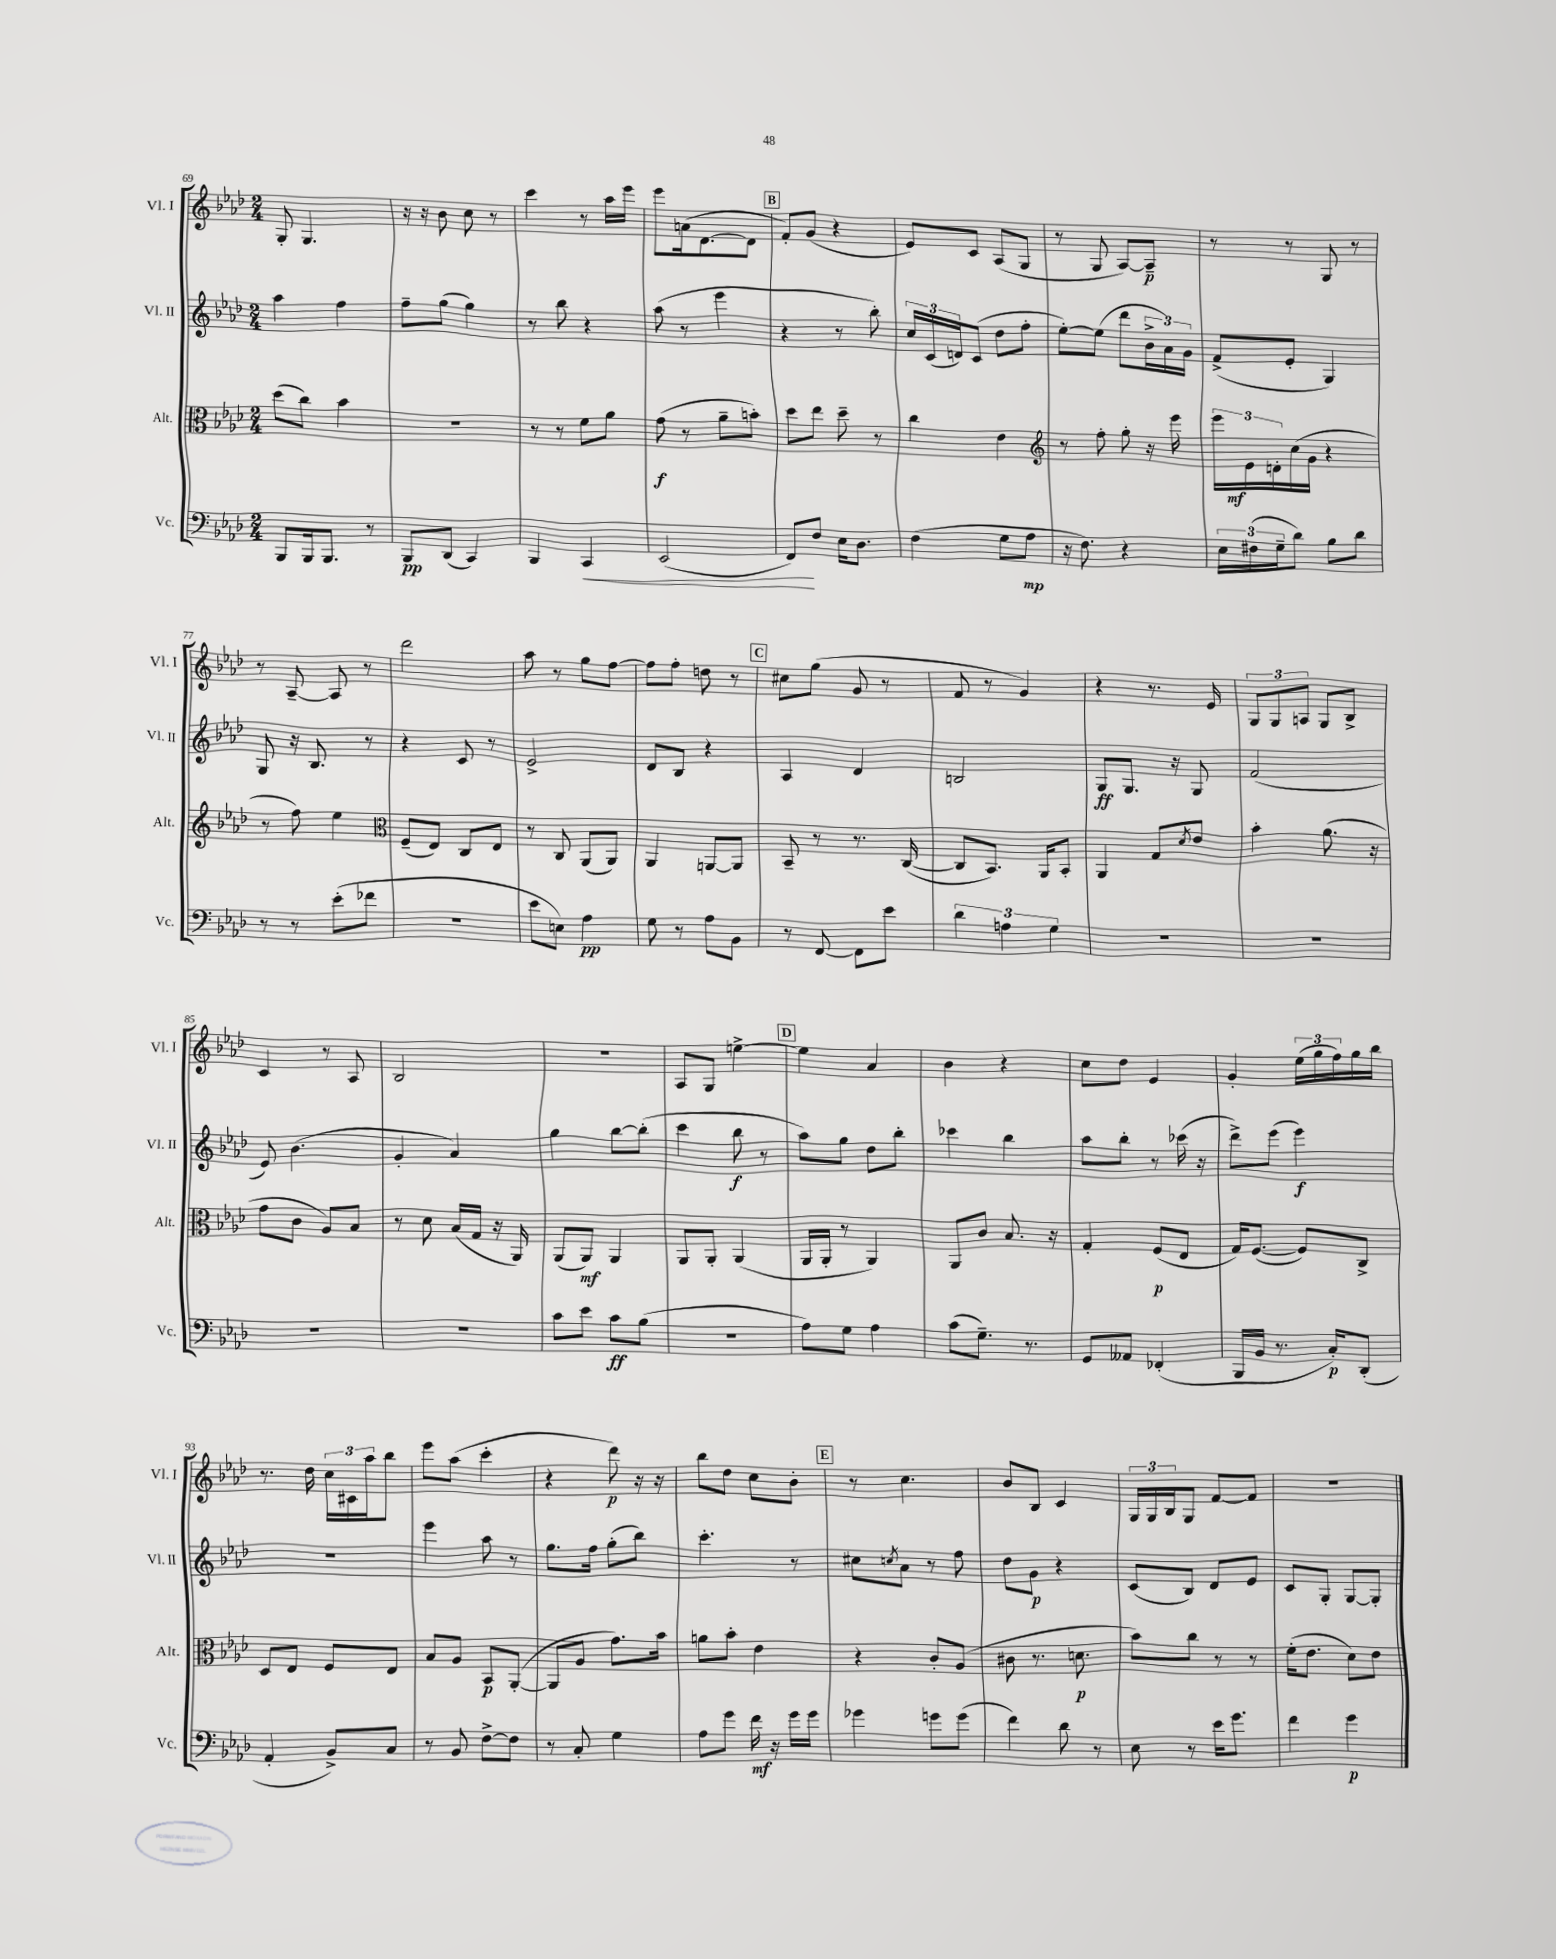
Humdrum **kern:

**kern	**dynam	**kern	**dynam	**kern	**dynam	**kern	**dynam
*part4	*part4	*part3	*part3	*part2	*part2	*part1	*part1
*staff4	*staff4	*staff3	*staff3	*staff2	*staff2	*staff1	*staff1
*I"Vc.	*	*I"Alt.	*	*I"Vl. II	*	*I"Vl. I	*
*I'Vc.	*	*I'Alt.	*	*I'Vl. II	*	*I'Vl. I	*
*clefF4	*	*clefC3	*	*clefG2	*	*clefG2	*
*k[b-e-a-d-]	*	*k[b-e-a-d-]	*	*k[b-e-a-d-]	*	*k[b-e-a-d-]	*
*M2/4	*	*M2/4	*	*M2/4	*	*M2/4	*
=69	=69	=69	=69	=69	=69	=69	=69
8BBB-/L	.	(8dd-\L	.	4aa-\	.	8G'/	.
16BBB-/k	.	8cc\J)	.	.	.	4.G/	.
8.BBB-/J	.	.	.	.	.	.	.
.	.	4b-\	.	4ff\	.	.	.
8r	.	.	.	.	.	.	.
=70	=70	=70	=70	=70	=70	=70	=70
8BBB-/L	pp	2r	.	8ff~\L	.	16r	.
.	.	.	.	.	.	16r	.
(8DD-/J	.	.	.	(8gg\J	.	8b-\	.
4CC/)	.	.	.	4gg\)	.	8cc\	.
.	.	.	.	.	.	8r	.
=71	=71	=71	=71	=71	=71	=71	=71
4BBB-/	.	8r	.	8r	.	4ccc\	.
.	.	8r	.	8bb-\	.	.	.
!	!LO:HP:b	!	!	!	!	!	!
4CC/	<	8f\L	.	4r	.	8r	.
.	.	8a-\J	.	.	.	16aa-\LL	.
.	.	.	.	.	.	16eee-\JJ	.
=72	=72	=72	=72	=72	=72	=72	=72
(2EE-/	.	(8g\	f	(8aa-\	.	8eee-\L	.
.	.	8r	.	8r	.	(16an\k	.
.	.	.	.	.	.	[8.d-\	.
.	.	8a-~\L	.	4eee-\	.	.	.
.	.	8bn'\J)	.	.	.	8d-\J]	.
!!LO:REH:place=s1:t=B
=73	=73	=73	=73	=73	=73	=73	=73
8FF/L)	.	8dd-\L	.	4r	.	8f'/L)	.
8F/J	[	8ee-\J	.	.	.	(8g/J	.
16E-\KL	.	8dd-~\	.	8r	.	4r	.
8.D-\J	.	.	.	.	.	.	.
.	.	8r	.	8bb-'\)	.	.	.
=74	=74	=74	=74	=74	=74	=74	=74
(4F\	.	4cc\	.	24cc/LL	.	8e-/L)	.
.	.	.	.	(24c/	.	.	.
.	.	.	.	24dn/J)	.	.	.
.	.	.	.	(8c/J	.	8c/J	.
8G\L	.	4e-\	.	8dd-\L	.	(8A-/L	.
8A-\J	mp	.	.	8ff'\J	.	8G/J	.
=75	=75	=75	=75	=75	=75	=75	=75
*	*	*clefG2	*	*	*	*	*
16r	.	8r	.	[8ee-'\L)	.	8r	.
8.F\)	.	.	.	.	.	.	.
.	.	8ff'\	.	(8ee-\J]	.	8G/	.
4r	.	8gg'\	.	8ddd-\L	.	[8A-/L)	.
.	.	16r	.	24b-^\L	.	8A-~/J]	p
.	.	.	.	24a-\)	.	.	.
.	.	16eee-\	.	.	.	.	.
.	.	.	.	24g\JJ	.	.	.
=76	=76	=76	=76	=76	=76	=76	=76
24E-\LL	.	24eee-\LL	.	(8f^/L	.	8r	.
(24F#X\	.	24e-\	mf	.	.	.	.
24G~\J	.	24dn'\	.	.	.	.	.
8d-\J)	.	(16cc\	.	8e-'/J	.	8r	.
.	.	16g\JJ	.	.	.	.	.
8B-\L	.	4r	.	4G/)	.	8G/	.
8d-\J	.	.	.	.	.	8r	.
!!LO:LB:g=z
=77	=77	=77	=77	=77	=77	=77	=77
8r	.	8r	.	8G/	.	8r	.
8r	.	8ff\)	.	16r	.	[8A-~/	.
.	.	.	.	8.B-/	.	.	.
(8e-'\L	.	4ee-\	.	.	.	8A-/]	.
8f-X\J	.	.	.	8r	.	8r	.
=78	=78	=78	=78	=78	=78	=78	=78
*	*	*clefC3	*	*	*	*	*
2r	.	(8F~/L	.	4r	.	2ddd-\	.
.	.	8E-/J)	.	.	.	.	.
.	.	8C/L	.	8c/	.	.	.
.	.	8E-/J	.	8r	.	.	.
=79	=79	=79	=79	=79	=79	=79	=79
8e-\L	.	8r	.	2e-^/	.	8aa-\	.
8En\J)	.	8C/	.	.	.	8r	.
4A-\	pp	(8AA-/L	.	.	.	8gg\L	.
.	.	8AA-/J)	.	.	.	[8ff\J	.
=80	=80	=80	=80	=80	=80	=80	=80
8G\	.	4AA-/	.	8d-/L	.	8ff\L]	.
8r	.	.	.	8B-/J	.	8ff'\J	.
8A-\L	.	[8AAn/L	.	4r	.	8ddn\	.
8BB-\J	.	8AA/J]	.	.	.	8r	.
!!LO:REH:place=s1:t=C
=81	=81	=81	=81	=81	=81	=81	=81
8r	.	8BB-~/	.	4A-/	.	8cc#X\L	.
[8FF/	.	8r	.	.	.	(8gg\J	.
8FF\L]	.	8.r	.	4d-/	.	8g/	.
8e-\J	.	.	.	.	.	8r	.
.	.	([16C/	.	.	.	.	.
=82	=82	=82	=82	=82	=82	=82	=82
6d-\	.	8C/L]	.	2Bn/	.	8f/	.
.	.	8.BB-/J)	.	.	.	8r	.
6An\	.	.	.	.	.	.	.
.	.	.	.	.	.	4g/)	.
.	.	16AA-/KL	.	.	.	.	.
6G\	.	.	.	.	.	.	.
.	.	8BB-'/J	.	.	.	.	.
=83	=83	=83	=83	=83	=83	=83	=83
2r	.	4AA-/	.	8G/L	ff	4r	.
.	.	.	.	8.G/J	.	.	.
.	.	8G/L	.	.	.	8.r	.
.	.	.	.	16r	.	.	.
.	.	8qd-/	.	.	.	.	.
.	.	8e-/J	.	8G/	.	.	.
.	.	.	.	.	.	16e-/	.
=84	=84	=84	=84	=84	=84	=84	=84
2r	.	4b-'\	.	(2f/	.	12G/L	.
.	.	.	.	.	.	12G/	.
.	.	.	.	.	.	12An/J	.
.	.	(8.a-\	.	.	.	8G/L	.
.	.	.	.	.	.	8B-^/J	.
.	.	16r	.	.	.	.	.
!!LO:LB:g=z
=85	=85	=85	=85	=85	=85	=85	=85
2r	.	8g\L	.	8e-/)	.	4c/	.
.	.	8c\J	.	(4.b-\	.	.	.
.	.	8A-/L)	.	.	.	8r	.
.	.	8B-/J	.	.	.	8A-/	.
=86	=86	=86	=86	=86	=86	=86	=86
2r	.	8r	.	4g'/	.	2B-/	.
.	.	8d-\	.	.	.	.	.
.	.	(16B-/LL	.	4a-/)	.	.	.
.	.	16G/JJ	.	.	.	.	.
.	.	16r	.	.	.	.	.
.	.	16AA-/)	.	.	.	.	.
=87	=87	=87	=87	=87	=87	=87	=87
8c\L	.	(8AA-/L	.	4gg\	.	2r	.
8e-\J	.	8AA-/J)	mf	.	.	.	.
8c\L	ff	4AA-/	.	[8bb-\L	.	.	.
(8B-\J	.	.	.	(8bb-'\J]	.	.	.
=88	=88	=88	=88	=88	=88	=88	=88
2r	.	8AA-/L	.	4ccc\	.	8A-/L	.
.	.	8AA-'/J	.	.	.	8G/J	.
.	.	(4AA-/	.	8bb-\	f	[4een^\	.
.	.	.	.	8r	.	.	.
!!LO:REH:place=s1:t=D
=89	=89	=89	=89	=89	=89	=89	=89
8A-\L)	.	16AA-/LL	.	8aa-\L)	.	4ee\]	.
.	.	16AA-'/JJ	.	.	.	.	.
8G\J	.	8r	.	8gg\J	.	.	.
4A-\	.	4AA-/)	.	8dd-\L	.	4a-/	.
.	.	.	.	8bb-'\J	.	.	.
=90	=90	=90	=90	=90	=90	=90	=90
(8c\L	.	8AA-/L	.	4ccc-X\	.	4b-\	.
8.G~\J)	.	8c/J	.	.	.	.	.
.	.	8.B-/	.	4bb-\	.	4r	.
8.r	.	.	.	.	.	.	.
.	.	16r	.	.	.	.	.
=91	=91	=91	=91	=91	=91	=91	=91
8GG/L	.	4G'/	.	8aa-\L	.	8cc\L	.
8AA--X/J	.	.	.	8bb-'\J	.	8dd-\J	.
(4FF-X'/	.	(8F/L	p	8r	.	4e-/	.
.	.	8E-/J	.	(16ccc-X\	.	.	.
.	.	.	.	16r	.	.	.
=92	=92	=92	=92	=92	=92	=92	=92
16BBB-/LL	.	16G/KL)	.	8ddd-^\L)	.	4g'/	.
16BB-/JJ	.	([8.F/J	.	.	.	.	.
8.r	.	.	.	(8eee-\J	.	.	.
.	.	8F/L])	.	4eee-\)	f	(24ee-\LL	.
.	.	.	.	.	.	24gg\	.
16C'/KL)	p	.	.	.	.	.	.
.	.	.	.	.	.	24ff\)	.
(8DD-'/J	.	8C^/J	.	.	.	16gg\	.
.	.	.	.	.	.	16bb-\JJ	.
!!LO:LB:g=z
=93	=93	=93	=93	=93	=93	=93	=93
4AA-'/	.	8D-/L	.	2r	.	8.r	.
.	.	8E-/J	.	.	.	.	.
.	.	.	.	.	.	16dd-\	.
8BB-^/L)	.	8F/L	.	.	.	24cc\LL	.
.	.	.	.	.	.	24c#X\	.
.	.	.	.	.	.	24aa-\J	.
8C/J	.	8E-/J	.	.	.	8bb-\J	.
=94	=94	=94	=94	=94	=94	=94	=94
8r	.	8B-/L	.	4eee-\	.	8eee-\L	.
8BB-/	.	8A-/J	.	.	.	(8aa-\J	.
[8F^\L	.	8BB-/L	p	8aa-\	.	4ccc'\	.
8F\J]	.	([8AA-'/J	.	8r	.	.	.
=95	=95	=95	=95	=95	=95	=95	=95
8r	.	8AA-/L]	.	8.gg\L	.	4r	.
8C'/	.	8A-/J	.	.	.	.	.
.	.	.	.	16ff\Jk	.	.	.
4G\	.	8.g\L)	.	(8gg'\L	.	8ddd-\)	p
.	.	.	.	8bb-\J)	.	16r	.
.	.	16b-\Jk	.	.	.	16r	.
=96	=96	=96	=96	=96	=96	=96	=96
8A-\L	.	8an\L	.	4.ccc'\	.	8bb-\L	.
8g\J	.	8b-'\J	.	.	.	8dd-\J	.
16f\	mf	4e-\	.	.	.	8cc\L	.
16r	.	.	.	.	.	.	.
16g\LL	.	.	.	8r	.	8b-'\J	.
16g\JJ	.	.	.	.	.	.	.
!!LO:REH:place=s1:t=E
=97	=97	=97	=97	=97	=97	=97	=97
4g-X\	.	4r	.	8cc#X\L	.	8r	.
.	.	.	.	8qccn/	.	.	.
.	.	.	.	8a-\J	.	4.cc\	.
8gn\L	.	8c'/L	.	8r	.	.	.
(8g\J	.	(8A-/J	.	8ff\	.	.	.
=98	=98	=98	=98	=98	=98	=98	=98
4f\)	.	8c#X\	.	8dd-\L	.	8b-/L	.
.	.	8.r	.	8g\J	p	8B-/J	.
8d-\	.	.	.	4r	.	4c/	.
.	.	8.dn\	p	.	.	.	.
8r	.	.	.	.	.	.	.
=99	=99	=99	=99	=99	=99	=99	=99
8E-\	.	8b-\L)	.	(8c/L	.	24G/LL	.
.	.	.	.	.	.	24G/	.
.	.	.	.	.	.	24B-/J	.
8r	.	8cc\J	.	8B-/J)	.	8G/J	.
16e-\KL	.	8r	.	8d-/L	.	[8f/L	.
8.g\J	.	.	.	.	.	.	.
.	.	8r	.	8e-/J	.	8f/J]	.
=100	=100	=100	=100	=100	=100	=100	=100
4f\	.	(16f'\KL	.	8c/L	.	2r	.
.	.	8.e-\J	.	.	.	.	.
.	.	.	.	8G'/J	.	.	.
4g\	p	8d-\L)	.	[8G/L	.	.	.
.	.	8e-\J	.	8G'/J]	.	.	.
==	==	==	==	==	==	==	==
*-	*-	*-	*-	*-	*-	*-	*-
